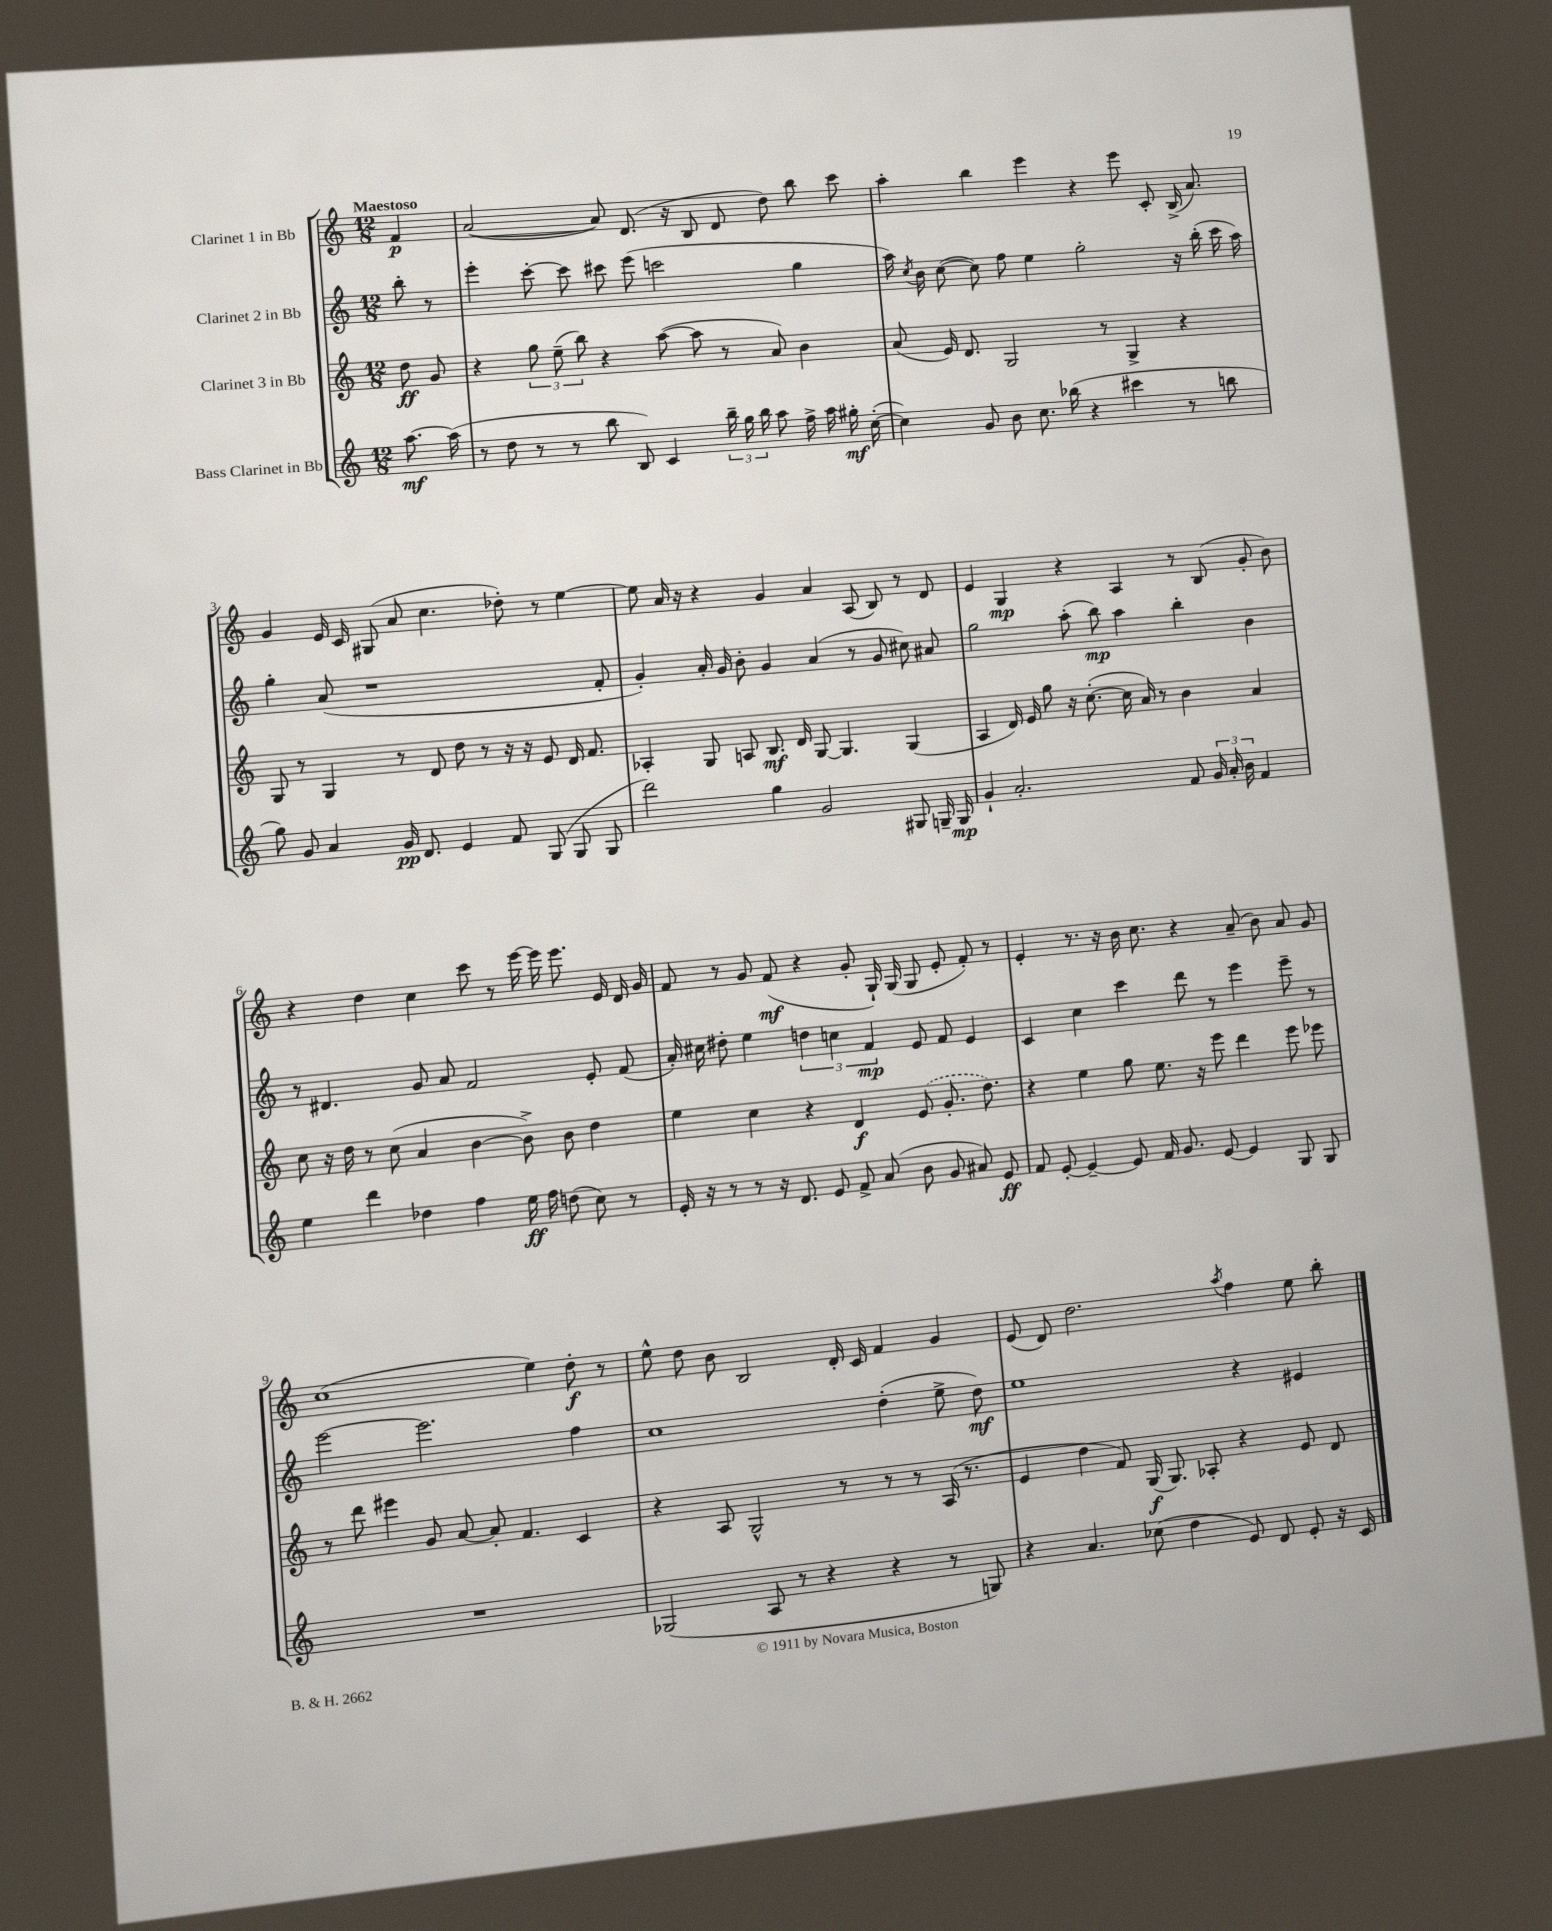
<<
\new StaffGroup <<
\new Staff = "s0" \with { instrumentName = "Clarinet 1 in Bb" } {
    \clef treble \key c \major \numericTimeSignature \time 12/8 \partial 4 \tempo "Maestoso"
    \autoBeamOff f'4\p |
    a'2~( a'8) d'8.( r16 b8 d'8 d''8) b''8 c'''8 |
    a''4-. b''4 e'''4 r4 e'''8 c'8-. b16->( a'8.) |
    g'4 e'16 c'16 gis8( a'8 c''4. des''8-.) r8 e''4~ |
    e''8 a'16 r16 r4 g'4 a'4 a8( b8) r8 d'8 |
    e'4 g4\mp r4 a4 r8 b8( g'8-. b'8) |
    r4 d''4 c''4 c'''8 r8 e'''16~ e'''16 e'''8. e'16 d'16 g'16 |
    f'8 r8 g'8 f'8\mf( r4 g'8-. g16-!) g16( g8 e'8-. f'8-.) r8 |
    e'4-. r8. r16 b'16 c''8. r4 a'8--( b'8) a'8 g'8 |
    c''1( e''4) d''8-.\f r8 |
    e''8-^ d''8 b'8 b2 d'16-. c'16 f'4 g'4 |
    e'8( d'8) d''2. \acciaccatura { a''8 } f''4 e''8 b''8-. \bar "|." |
}
\new Staff = "s1" \with { instrumentName = "Clarinet 2 in Bb" } {
    \clef treble \key c \major \numericTimeSignature \time 12/8 \partial 4
    \autoBeamOff b''8-. r8 |
    e'''4-. c'''8~-. c'''8 cis'''8 e'''8( c'''2 g''4 |
    a''16) \acciaccatura { c''8 } b'16 c''8~( c''8) f''8 e''4 g''2-. r16 b''16-.( c'''16 a''16) |
    g''4-. a'8( r1 f'8-. |
    g'4-.) a'16-. g'16 b'8-. g'4 a'4( r8 g'8 cis''8) ais'8 |
    g''2 a''8-.( b''8\mp) a''4 b''4-. b'4 |
    r8 dis'4. g'8 a'8 f'2 e'8-. f'8( |
    a'16-.) cis''16 dis''8-. e''4 \tuplet 3/2 { d''4 c''4 f'4\mp } e'8 f'8 e'4 |
    c'4 c''4 c'''4 d'''8 r8 e'''4 e'''8-- r8 |
    e'''2~ e'''2. f''4 |
    c''1 d''4-.( e''8-> d''8\mf) |
    e''1 r4 eis'4 \bar "|." |
}
\new Staff = "s2" \with { instrumentName = "Clarinet 3 in Bb" } {
    \clef treble \key c \major \numericTimeSignature \time 12/8 \partial 4
    \autoBeamOff d''8\ff g'8 |
    r4 \tuplet 3/2 { g''8 e''8--( b''8) } r4 a''8~( a''8 r8 a'8) b'4 |
    a'8( e'16) d'8. g2 r8 g4-> r4 |
    g8 r8 g4 r8 d'8 d''8 r8 r16 r16 e'8 d'16 f'8. |
    aes4-. g8 a8 b8.\mf d'16 g8~ g4. g4( |
    a4 d'16) e'16 g''8 r16 c''8.~-.( c''16 a'16) r8 b'4 a'4 |
    c''8 r16 d''16 r8 c''8( a'4 b'4~ b'8->) b'8 d''4 |
    e''4 c''4 r4 d'4\f \once \slurDashed e'8( g'8.-. d''8.) |
    r4 e''4 g''8 e''8. r16 e'''8 d'''4 e'''8 ees'''8 |
    r8 d'''8 eis'''4 g'8 a'8~ a'8-. f'4. c'4 |
    r4 a8 g2-^ r8 r8 r8 a16( r8. |
    e'4 d''4 f'8) g16\f( g8.) aes8-. r4 e'8 d'8 \bar "|." |
}
\new Staff = "s3" \with { instrumentName = "Bass Clarinet in Bb" } {
    \clef treble \key c \major \numericTimeSignature \time 12/8 \partial 4
    \autoBeamOff a''8.~\mf a''16( |
    r8 d''8 r8 r8 b''8 b8) c'4 \tuplet 3/2 { b''16-- g''16 b''16 } a''8 f''16-> a''16 gis''16-.\mf c''16~-.( |
    c''4) g'8 b'8 c''8. bes''16( r4 cis'''4 r8 b''8 |
    g''8) g'8 a'4 g'16\pp d'8. e'4 f'8 g8( g8 g8 |
    d'''2) g''4 g'2 gis8 g16-- g16\mp |
    g'4-! a'2.-. f'8 \tuplet 3/2 { g'16 a'16-. b'16 } f'4 |
    e''4 d'''4 des''4 f''4 e''16\ff f''16 d''8( c''8) r8 |
    e'16-. r16 r8 r8 r16 d'8. e'8 f'8-> a'8( b'8 g'8 ais'8) e'8\ff |
    f'8 e'8~-. e'4~-- e'8 f'16 g'8. e'8~ e'4 g8 g8 |
    R1. |
    ges2( a8 r8 r4 r4 r8 g8) |
    r4 a'4. ces''8( d''4 e'8) d'8 e'8-. r16 c'16 \bar "|." |
}
>>
>>
